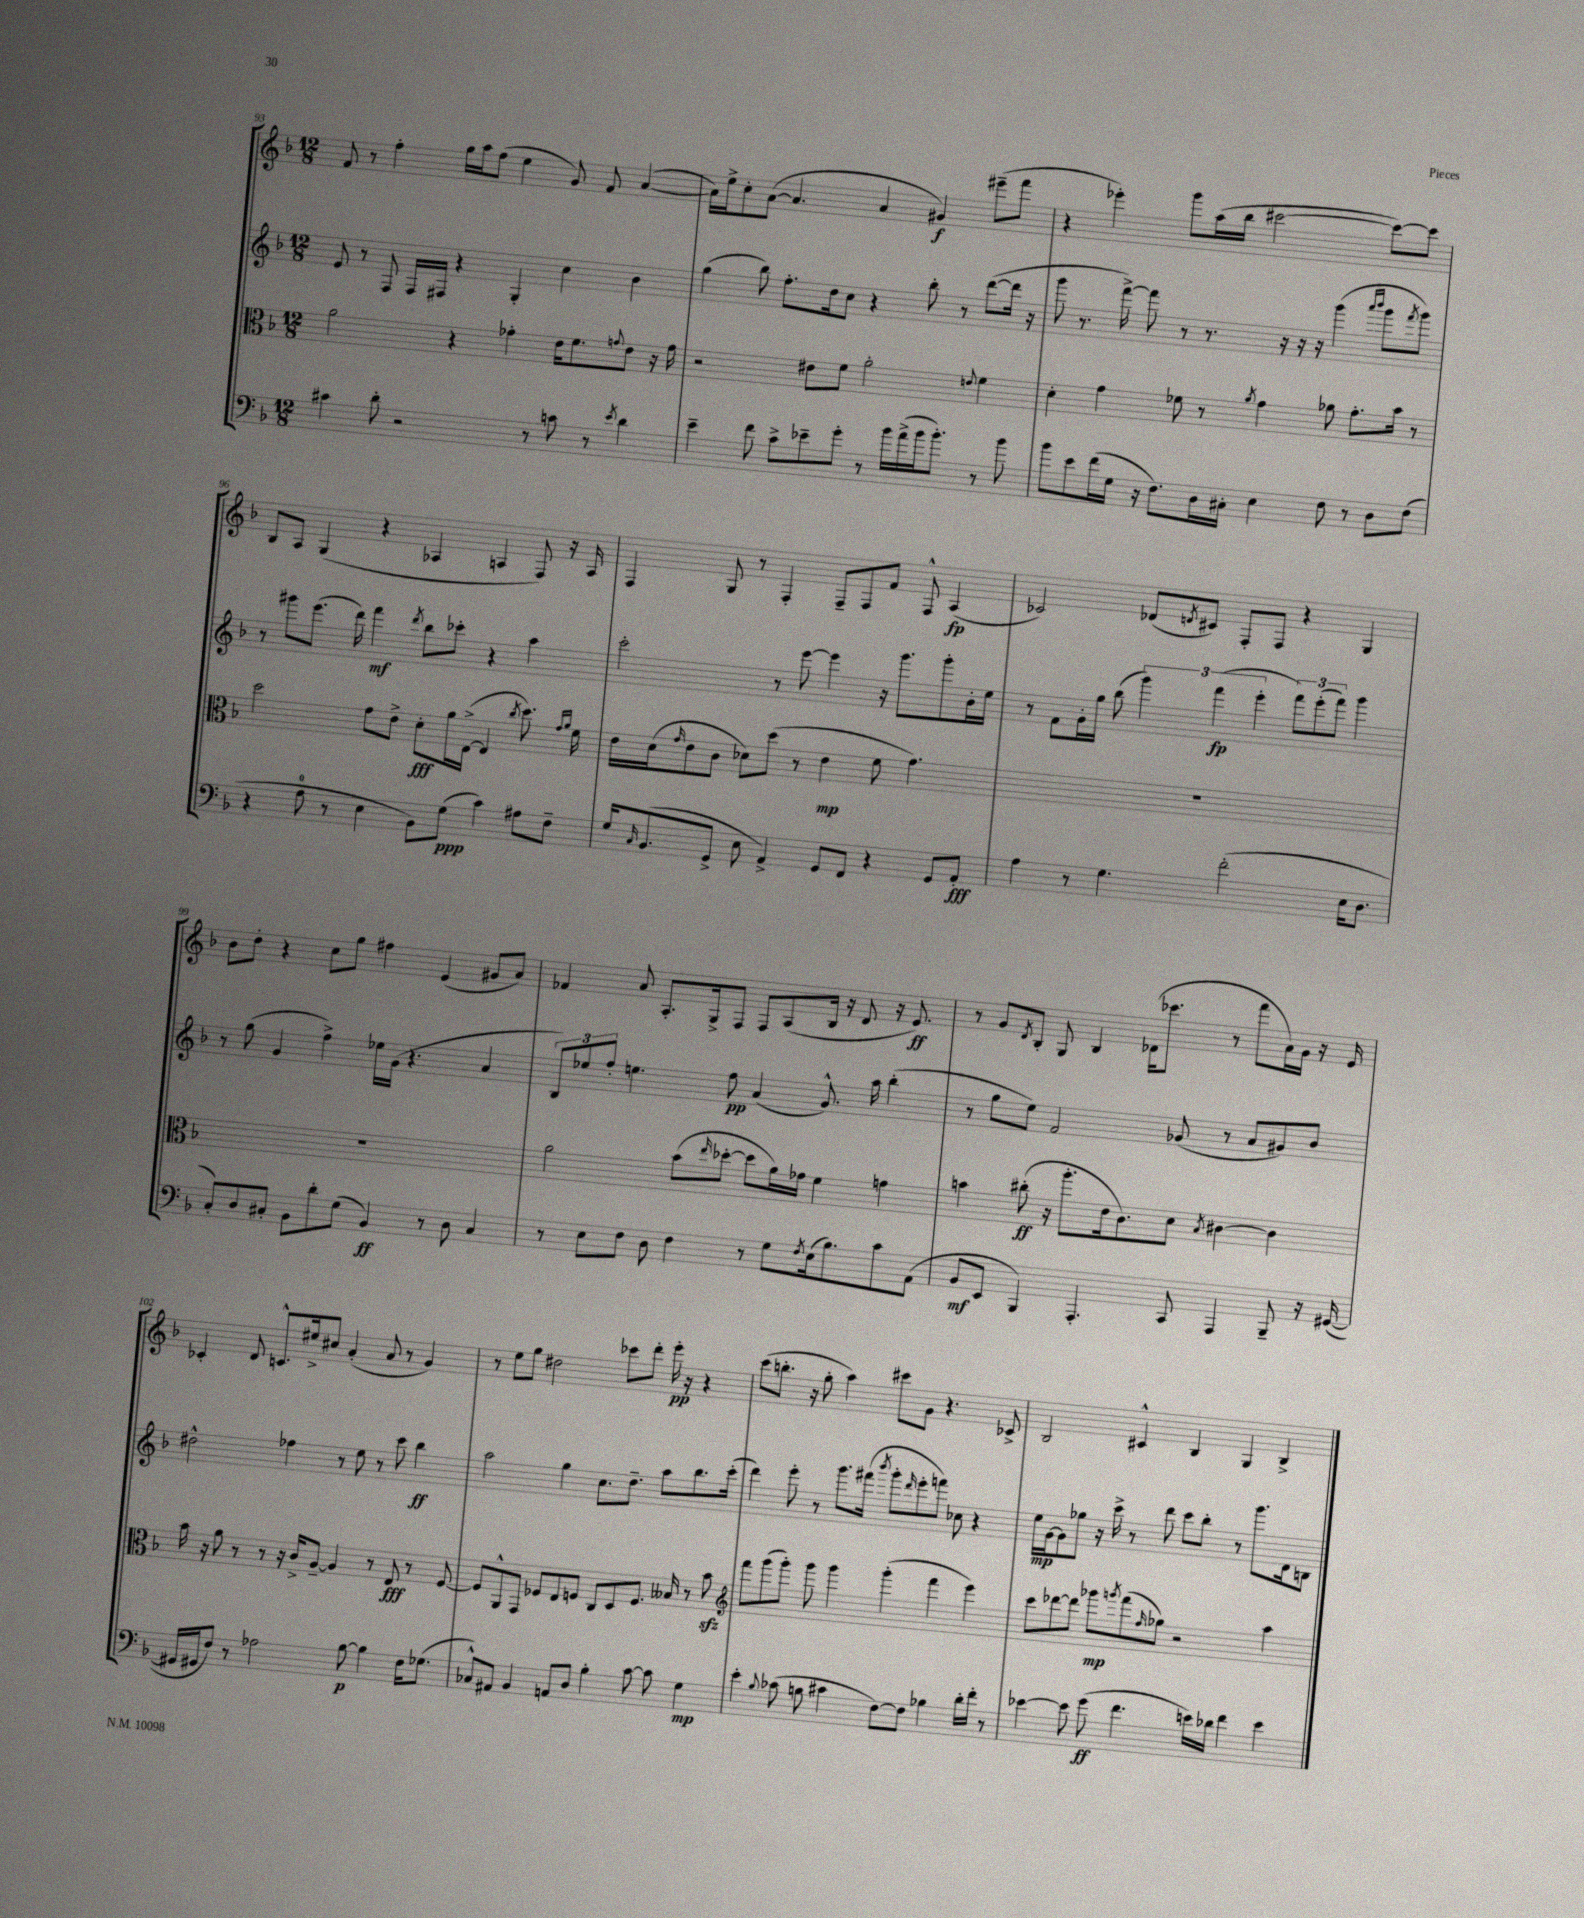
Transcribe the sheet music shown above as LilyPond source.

<<
\new StaffGroup <<
\new Staff = "s0" {
    \clef treble \key f \major \numericTimeSignature \time 12/8
    f'8 r8 f''4-. g''16 a''16 f''8( e''4 g'8) f'8 a'4~( |
    a'16) e''16-> c''8-. a'8~( a'4. a'4 gis'4\f) eis'''8--( f'''8 |
    r4 ees'''4-.) g'''8 a''16( bes''16 cis'''2~ cis'''8~) cis'''8 |
    bes8 a8 g4( r4 aes4 a4 f8) r16 a16 |
    f4 g8 r8 f4-. f8-- f8 f'8 f8-^ a4\fp( |
    ces'2) des'8( \acciaccatura { d'8 } cis'8) f8-. f8 r4 g4 |
    bes'8 d''8-. r4 c''8 g''8 fis''4 e'4( gis'8 a'8) |
    fes'4 a'8 a8.-. g16-> f8 f8 a8( bes16 r16 d'8 r16 e'8.\ff) |
    r8 g'8 \acciaccatura { d'8 } bes8-. g8 bes4 des'16( ces'''8. r8 f'''8 a'16) g'16 r16 e'16 |
    ces'4-. d'8 c'8.-^ eis''16-> cis''8 a'4-.( a'8 r8 g'4) |
    r8 e''8 g''8 dis''2 ces'''8 d'''8-. e'''16-.\pp r16 r4 |
    c'''8( b''8.-. r16 g''8-. a''4) cis'''8 g'8 r4. ces'8-> |
    bes2 cis'4-^ bes4 g4 bes4-> \bar "|." |
}
\new Staff = "s1" {
    \clef treble \key f \major \numericTimeSignature \time 12/8
    e'8 r8 f8 f16 fis16 r4 g4-. c''4 bes'4 |
    g''4( bes''8) f''8.-. d''16 c''8 r4 bes''8-. r8 d'''8~( d'''16 r16 |
    g'''8 r8. f'''16~->) f'''8 r8 r8. r16 r16 r16 g'''4( \grace { a'''16 bes'''16 } g'''8 \acciaccatura { f'''8 } g'''8) |
    r8 gis'''8 e'''8.( d'''16) f'''4\mf \acciaccatura { d'''8 } bes''8 ces'''8-. r4 a''4 |
    c'''2-. r8 e'''8~ e'''4 r16 g'''8. g'''8-. bes'16-. e''16 |
    r8 f'8 g'16-. g''16 bes''8( \tuplet 3/2 { g'''4) f'''4\fp( e'''4-. } \tuplet 3/2 { f'''8) e'''8-.( f'''8) } g'''4 |
    r8 g''8( g'4 f''4->) ees''16 g'16( r4. a'4 |
    \tuplet 3/2 { bes8) ees''8 f''8-. } e''4. f''8\pp a'4( g'8.-^) a''16 bes''4-.( |
    r8 g''8 e''8) f'2 ges'8( r8 a'8 gis'8) bes'8 |
    dis''2-^ fes''4 r8 e''8 r8 c'''8 bes''4\ff |
    a''2 g''4 c''8. d''8.-- a''8 bes''8. c'''16-.( |
    d'''4) e'''8-. r8 g'''8. fis'''16( \acciaccatura { bes'''8 } g'''8-. \grace { d'''16 } e'''8-. f'''8) ces''8 r4 |
    e''16\mp g'16~ g'8 ges''8 r16 c'''16-> r8 d'''8 c'''8 bes''8-. r8 g'''8. d'16 b8 \bar "|." |
}
\new Staff = "s2" {
    \clef alto \key f \major \numericTimeSignature \time 12/8
    a'2 r4 ges'4-. e'16 f'8. \appoggiatura { g'8 } e'8 r16 g'16 |
    r2 eis'8 f'8 a'2-. \appoggiatura { e'8 } f'4 |
    d'4-. g'4 fes'8 r8 \acciaccatura { a'8 } g'4 aes'8 g'8.-. bes'16 r8 |
    d''2 g'8 e'8-> d'8-.\fff a'16 e16~->( e4 \acciaccatura { c''8 } d''8.) \grace { g'16 a'16 } f'16 |
    e'16 d'16( \grace { g'16 } e'8 c'8 des'8) d''8( r8 e'4\mp f'8 g'4.) |
    R1. |
    R1. |
    a'2 bes'8( \grace { e''16 } des''8~-. des''8 a'16) ges'16 f'4 g'4 |
    b'4 cis''8-.\ff( r16 a''8.-. e'16 c'8.) d'8 \acciaccatura { bes8 } cis'4~ cis'4 |
    bes'16 r16 a'8 r8 r8 r16 c'16-> a8~-- a4 r8 e8\fff r8 f8~ |
    f8 a,8-^ g,8 fes8 e8 f8 c8 d8 f8. beses16 r8 bes'8\sfz |
    \clef treble f'''8 g'''8( g'''8-.) g'''8 g'''4 g'''4-.( f'''4 e'''4) |
    c'''8 des'''8~ des'''8 ges'''8\mp \acciaccatura { g'''8 } f'''8( \grace { f''16 } ges''8) r2 a''4 \bar "|." |
}
\new Staff = "s3" {
    \clef bass \key f \major \numericTimeSignature \time 12/8
    cis'4 d'8-. r2 r8 c'8 r8 \acciaccatura { e'8 } d'4 |
    e'4-- f'8 c'8-> ees'8-- g'8-. r8 bes'16 a'16->( bes'16 bes'8.-.) r8 bes'8 |
    bes'8 e'8 f'16( g16 r16 f8.) d16 cis16-. e4 f8 r8 d8 f8( |
    r4 a8-0 r8 e4 bes,8) g8\ppp( c'4) ais8 f8-- |
    g16 \grace { c16 } bes,8.( g,8-> e8 a,4->) g,8 f,8 r4 g,8 a,8-.\fff |
    a4 r8 g4. f'2-.( e16 d8. |
    c8-.) d8 cis8-. bes,8 d'8-. g8( bes,4\ff) r8 d8 cis4 |
    r8 e8 f8 d8 f4 r8 g8 \acciaccatura { f8 } e16( bes8.) c'8 a,8( |
    bes,8\mf e,8 bes,,4) a,,4.-. c,8 a,,4 bes,,8-- r16 gis,16~( |
    gis,16 gis,16 f8) r8 aes2 bes8~\p bes4 f16 ges8.( |
    ces8-^) ais,8 bes,4 a,8 d8 bes4-. c'8~ c'8 g4\mp |
    e'4-. \appoggiatura { bes8 } ces'8( b8 cis'4 f8~) f8 bes4 d'16-. f'16-. r8 |
    ees'4~ ees'8 g'8\ff( f'4. e'16) des'16 f'4 e'4 \bar "|." |
}
>>
>>
\layout { \context { \Score currentBarNumber = #93 } }
